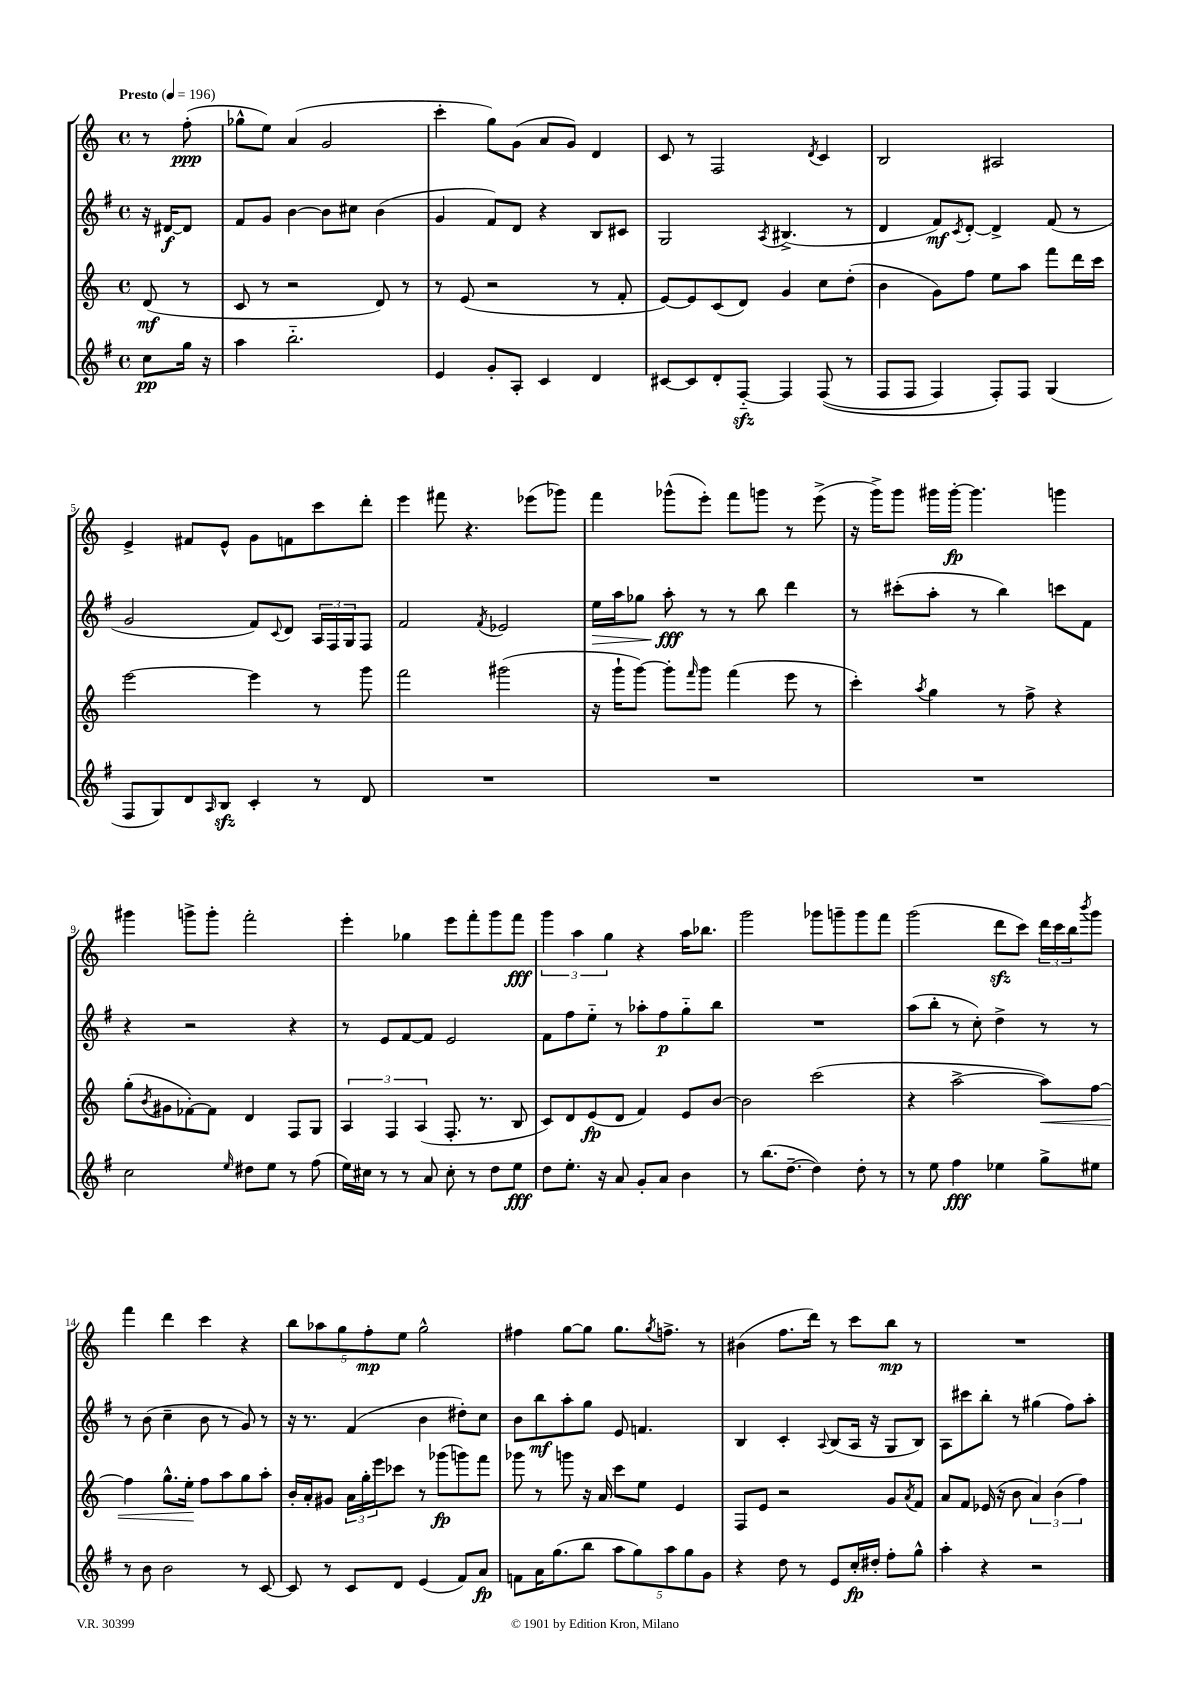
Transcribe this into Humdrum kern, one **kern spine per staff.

**kern	**dynam	**kern	**dynam	**kern	**dynam	**kern	**dynam
*part4	*part4	*part3	*part3	*part2	*part2	*part1	*part1
*staff4	*staff4	*staff3	*staff3	*staff2	*staff2	*staff1	*staff1
*clefG2	*	*clefG2	*	*clefG2	*	*clefG2	*
*k[f#]	*	*k[]	*	*k[f#]	*	*k[]	*
*M4/4	*	*M4/4	*	*M4/4	*	*M4/4	*
*met(c)	*	*met(c)	*	*met(c)	*	*met(c)	*
*MM196	*	*MM196	*	*MM196	*	*MM196	*
=	=	=	=	=	=	=	=
!	!	!	!	!	!	!LO:TX:a:B:t=Presto	!
8cc\L	pp	(8d/	mf	16r	.	8r	.
.	.	.	.	[16d#X/KL	f	.	.
16gg\Jk	.	8r	.	8d#/J]	.	(8ff'\	ppp
16r	.	.	.	.	.	.	.
=1	=1	=1	=1	=1	=1	=1	=1
4aa\	.	8c/	.	8f#/L	.	8gg-X^^\L	.
.	.	8r	.	8g/J	.	8ee\J)	.
2.bb\	.	2r	.	[4b\	.	(4a/	.
.	.	.	.	8b\L]	.	2g/	.
.	.	.	.	8cc#X\J	.	.	.
.	.	8d/)	.	(4b\	.	.	.
.	.	8r	.	.	.	.	.
=2	=2	=2	=2	=2	=2	=2	=2
4e/	.	8r	.	4g/	.	4ccc'\	.
.	.	(8e/	.	.	.	.	.
8g'/L	.	2r	.	8f#/L)	.	8gg\L)	.
8A'/J	.	.	.	8d/J	.	(8g\J	.
4c/	.	.	.	4r	.	8a/L	.
.	.	.	.	.	.	8g/J)	.
4d/	.	8r	.	8B/L	.	4d/	.
.	.	8f'/	.	8c#X/J	.	.	.
=3	=3	=3	=3	=3	=3	=3	=3
[8c#X/L	.	[8e/L)	.	2G/	.	8c/	.
8c#/]	.	8e/]	.	.	.	8r	.
8d'/	.	(8c/	.	.	.	2F/	.
[8F#zz/J	.	8d/J)	.	.	.	.	.
.	.	.	.	8qA/	.	.	.
4F#/]	.	4g/	.	(4.B#X^/	.	.	.
.	.	.	.	.	.	8qd/	.
((8F#/	.	8cc\L	.	.	.	4c/	.
8r	.	(8dd'\J	.	8r	.	.	.
=4	=4	=4	=4	=4	=4	=4	=4
8F#/L	.	4b\	.	4d/	.	2B/	.
8F#/J	.	.	.	.	.	.	.
4F#/)	.	8g\L)	.	8f#/L)	mf	.	.
.	.	.	.	8qc/	.	.	.
.	.	8ff\J	.	[8d'/J	.	.	.
8F#'/L)	.	8ee\L	.	4d^/]	.	2A#X/	.
8F#/J	.	8aa\J	.	.	.	.	.
(4G/	.	8fff\L	.	(8f#/	.	.	.
.	.	16ddd\L	.	8r	.	.	.
.	.	16ccc\JJ	.	.	.	.	.
!!LO:LB:g=z
=5	=5	=5	=5	=5	=5	=5	=5
8F#/L	.	[2eee\	.	2g/	.	4e^/	.
8G/)	.	.	.	.	.	.	.
8d/	.	.	.	.	.	8f#X/L	.
16qqA/	.	.	.	.	.	.	.
8Bzz/J	.	.	.	.	.	8e^^/J	.
4c'/	.	4eee\]	.	8f#/L)	.	8g\L	.
.	.	.	.	8qqc/	.	.	.
.	.	.	.	8d/J	.	8fn\	.
8r	.	8r	.	24A/LL	.	8ccc\	.
.	.	.	.	24F#/	.	.	.
.	.	.	.	24G/J	.	.	.
8d/	.	8ggg\	.	8F#/J	.	8ddd'\J	.
=6	=6	=6	=6	=6	=6	=6	=6
1r	.	2fff\	.	2f#/	.	4eee\	.
.	.	.	.	.	.	8fff#X\	.
.	.	.	.	.	.	4.r	.
.	.	.	.	8qf#/	.	.	.
.	.	(2ggg#X\	.	2e-X/	.	.	.
.	.	.	.	.	.	(8eee-X\L	.
.	.	.	.	.	.	8ggg-X\J)	.
=7	=7	=7	=7	=7	=7	=7	=7
!	!	!	!	!	!LO:HP:b	!	!
1r	.	16r	.	16ee\LL	>	4fff\	.
.	.	16ggg`\KL	.	16aa\J	.	.	.
.	.	[8ggg\J)	.	8gg-X\J	.	.	.
.	.	8ggg'\L]	.	8aa'\	fff	(8ggg-X^^\L	.
.	.	16qqfff/	.	.	.	.	.
.	.	8ggg\J	.	8r	]	8eee'\J)	.
.	.	(4fff\	.	8r	.	8fff\L	.
.	.	.	.	8bb\	.	8gggn\J	.
.	.	8eee\	.	4ddd\	.	8r	.
.	.	8r	.	.	.	(8eee^\	.
=8	=8	=8	=8	=8	=8	=8	=8
1r	.	4ccc'\)	.	8r	.	16r	.
.	.	.	.	.	.	16ggg^\KL)	.
.	.	.	.	(8ccc#X'\L	.	8ggg\J	.
.	.	8qaa/	.	.	.	.	.
.	.	4gg\	.	8aa'\J	.	16ggg#X\LL	.
.	.	.	.	.	.	[16ggg#'\JJ	fp
.	.	.	.	8r	.	4.ggg#\]	.
.	.	8r	.	4bb\)	.	.	.
.	.	8ff^\	.	.	.	.	.
.	.	4r	.	8cccn\L	.	4gggn\	.
.	.	.	.	8f#\J	.	.	.
!!LO:LB:g=z
=9	=9	=9	=9	=9	=9	=9	=9
2cc\	.	(8gg'\L	.	4r	.	4ggg#X\	.
.	.	8qb/	.	.	.	.	.
.	.	8g#X\	.	.	.	.	.
.	.	[8f-X'\)	.	2r	.	8gggn^\L	.
.	.	8f-\J]	.	.	.	8ggg'\J	.
16qqee/	.	.	.	.	.	.	.
8dd#X\L	.	4d/	.	.	.	2fff'\	.
8ee\J	.	.	.	.	.	.	.
8r	.	8F/L	.	4r	.	.	.
(8ff#\	.	8G/J	.	.	.	.	.
=10	=10	=10	=10	=10	=10	=10	=10
16ee\LL)	.	6A/	.	8r	.	4eee'\	.
16cc#X\JJ	.	.	.	.	.	.	.
8r	.	.	.	8e/L	.	.	.
.	.	6F/	.	.	.	.	.
8r	.	.	.	[8f#/	.	4gg-X\	.
.	.	(6A/	.	.	.	.	.
8a/	.	.	.	8f#/J]	.	.	.
8cc#'\	.	8.F'/	.	2e/	.	8eee\L	.
8r	.	.	.	.	.	8fff'\	.
.	.	8.r	.	.	.	.	.
8dd\L	.	.	.	.	.	8ggg\	.
8ee\J	fff	8B/	.	.	.	8fff\J	fff
=11	=11	=11	=11	=11	=11	=11	=11
8dd\L	.	8c/L)	.	8f#\L	.	6ggg\	.
8.ee'\J	.	8d/	.	8ff#\	.	.	.
.	.	.	.	.	.	6aa\	.
.	.	(8e/	fp	8ee\J	.	.	.
16r	.	.	.	.	.	.	.
.	.	.	.	.	.	6gg\	.
8a/	.	8d/J	.	8r	.	.	.
8g'/L	.	4f/)	.	8aa-X'\L	.	4r	.
8a/J	.	.	.	8ff#\	p	.	.
4b\	.	8e/L	.	8gg\	.	16aa\KL	.
.	.	.	.	.	.	8.bb-X\J	.
.	.	[8b/J	.	8bb\J	.	.	.
=12	=12	=12	=12	=12	=12	=12	=12
8r	.	2b\]	.	1r	.	2ggg\	.
(8.bb\L	.	.	.	.	.	.	.
[8.dd~\J	.	.	.	.	.	.	.
4dd\])	.	(2ccc\	.	.	.	8ggg-X\L	.
.	.	.	.	.	.	8gggn~\	.
8dd'\	.	.	.	.	.	8ggg\	.
8r	.	.	.	.	.	8fff\J	.
=13	=13	=13	=13	=13	=13	=13	=13
8r	.	4r	.	(8aa\L	.	(2ggg\	.
8ee\	.	.	.	8bb'\J	.	.	.
4ff#\	fff	[2aa^\	.	8r	.	.	.
.	.	.	.	8cc'\)	.	.	.
4ee-X\	.	.	.	4dd^\	.	8dddzz\L	.
.	.	.	.	.	.	8ccc\J)	.
!	!	!	!LO:HP:b	!	!	!	!
8gg^\L	.	8aa\L])	<	8r	.	24ddd\LL	.
.	.	.	.	.	.	24ccc\	.
.	.	.	.	.	.	24bb\J	.
.	.	.	.	.	.	8qbbb/	.
8ee#X\J	.	[8ff\J	.	8r	.	8ggg\J	.
!!LO:LB:g=z
=14	=14	=14	=14	=14	=14	=14	=14
8r	.	4ff\]	.	8r	.	4fff\	.
8b\	.	.	.	(8b\	.	.	.
2b\	.	8.gg^^\L	.	4cc~\	.	4ddd\	.
.	.	16ee'\Jk	.	.	.	.	.
.	.	8ff\L	[	8b\	.	4ccc\	.
.	.	8aa\	.	8r	.	.	.
8r	.	8gg\	.	8g/)	.	4r	.
[8c/	.	8aa'\J	.	8r	.	.	.
=15	=15	=15	=15	=15	=15	=15	=15
8c/]	.	16b'/LL	.	16r	.	10bb\L	.
.	.	16a'/J	.	8.r	.	.	.
.	.	.	.	.	.	10aa-X\	.
8r	.	8g#X/J	.	.	.	.	.
.	.	.	.	.	.	10gg\	.
8c/L	.	24a\LL	.	(4f#/	.	.	.
.	.	24gg'\	.	.	.	.	.
.	.	.	.	.	.	10ff'\	mp
.	.	24eee\J	.	.	.	.	.
8d/J	.	8ccc-X\J	.	.	.	.	.
.	.	.	.	.	.	10ee\J	.
(4e/	.	8r	.	4b\	.	2gg^^\	.
.	.	(8ggg-X\L	fp	.	.	.	.
8f#/L)	.	8gggn\)	.	8dd#X'\L)	.	.	.
8a/J	fp	8fff\J	.	8cc\J	.	.	.
=16	=16	=16	=16	=16	=16	=16	=16
8fn\L	.	8ggg-X\	.	8b\L	.	4ff#X\	.
16a\K	.	8r	.	8bb\	mf	.	.
(8.gg\	.	.	.	.	.	.	.
.	.	8gggn\	.	8aa'\	.	[8gg\L	.
8bb\J	.	16r	.	8gg\J	.	8gg\J]	.
.	.	16a/	.	.	.	.	.
10aa\L	.	8ccc\L	.	8e/	.	8.gg\L	.
10gg\)	.	.	.	.	.	.	.
.	.	8ee\J	.	4.fn/	.	.	.
.	.	.	.	.	.	8qgg/	.
.	.	.	.	.	.	8.ffn^\J	.
10aa\	.	.	.	.	.	.	.
.	.	4e/	.	.	.	.	.
10gg\	.	.	.	.	.	.	.
.	.	.	.	.	.	8r	.
10g\J	.	.	.	.	.	.	.
=17	=17	=17	=17	=17	=17	=17	=17
4r	.	8F/L	.	4B/	.	(4b#X\	.
.	.	8e/J	.	.	.	.	.
8dd\	.	2r	.	4c'/	.	8.ff\L	.
8r	.	.	.	.	.	.	.
.	.	.	.	.	.	16ddd\Jk)	.
.	.	.	.	8qqA/	.	.	.
8e/L	.	.	.	(8B/L	.	8r	.
16cc'/L	fp	.	.	16A/Jk	.	8ccc\L	.
16dd#X'/JJ	.	.	.	16r	.	.	.
8ff#'\L	.	8g/L	.	8G/L	.	8bb\J	mp
.	.	8qa/	.	.	.	.	.
8gg^^\J	.	8f/J	.	8B/J)	.	8r	.
=18	=18	=18	=18	=18	=18	=18	=18
4aa'\	.	8a/L	.	8A\L	.	1r	.
.	.	8f/J	.	8ccc#X\	.	.	.
4r	.	(16e-X/	.	8bb'\J	.	.	.
.	.	16r	.	.	.	.	.
.	.	8b\	.	8r	.	.	.
2r	.	6a/)	.	(4gg#X\	.	.	.
.	.	(6b\	.	.	.	.	.
.	.	.	.	8ff#\L)	.	.	.
.	.	6ff\)	.	.	.	.	.
.	.	.	.	8aa'\J	.	.	.
==	==	==	==	==	==	==	==
*-	*-	*-	*-	*-	*-	*-	*-
